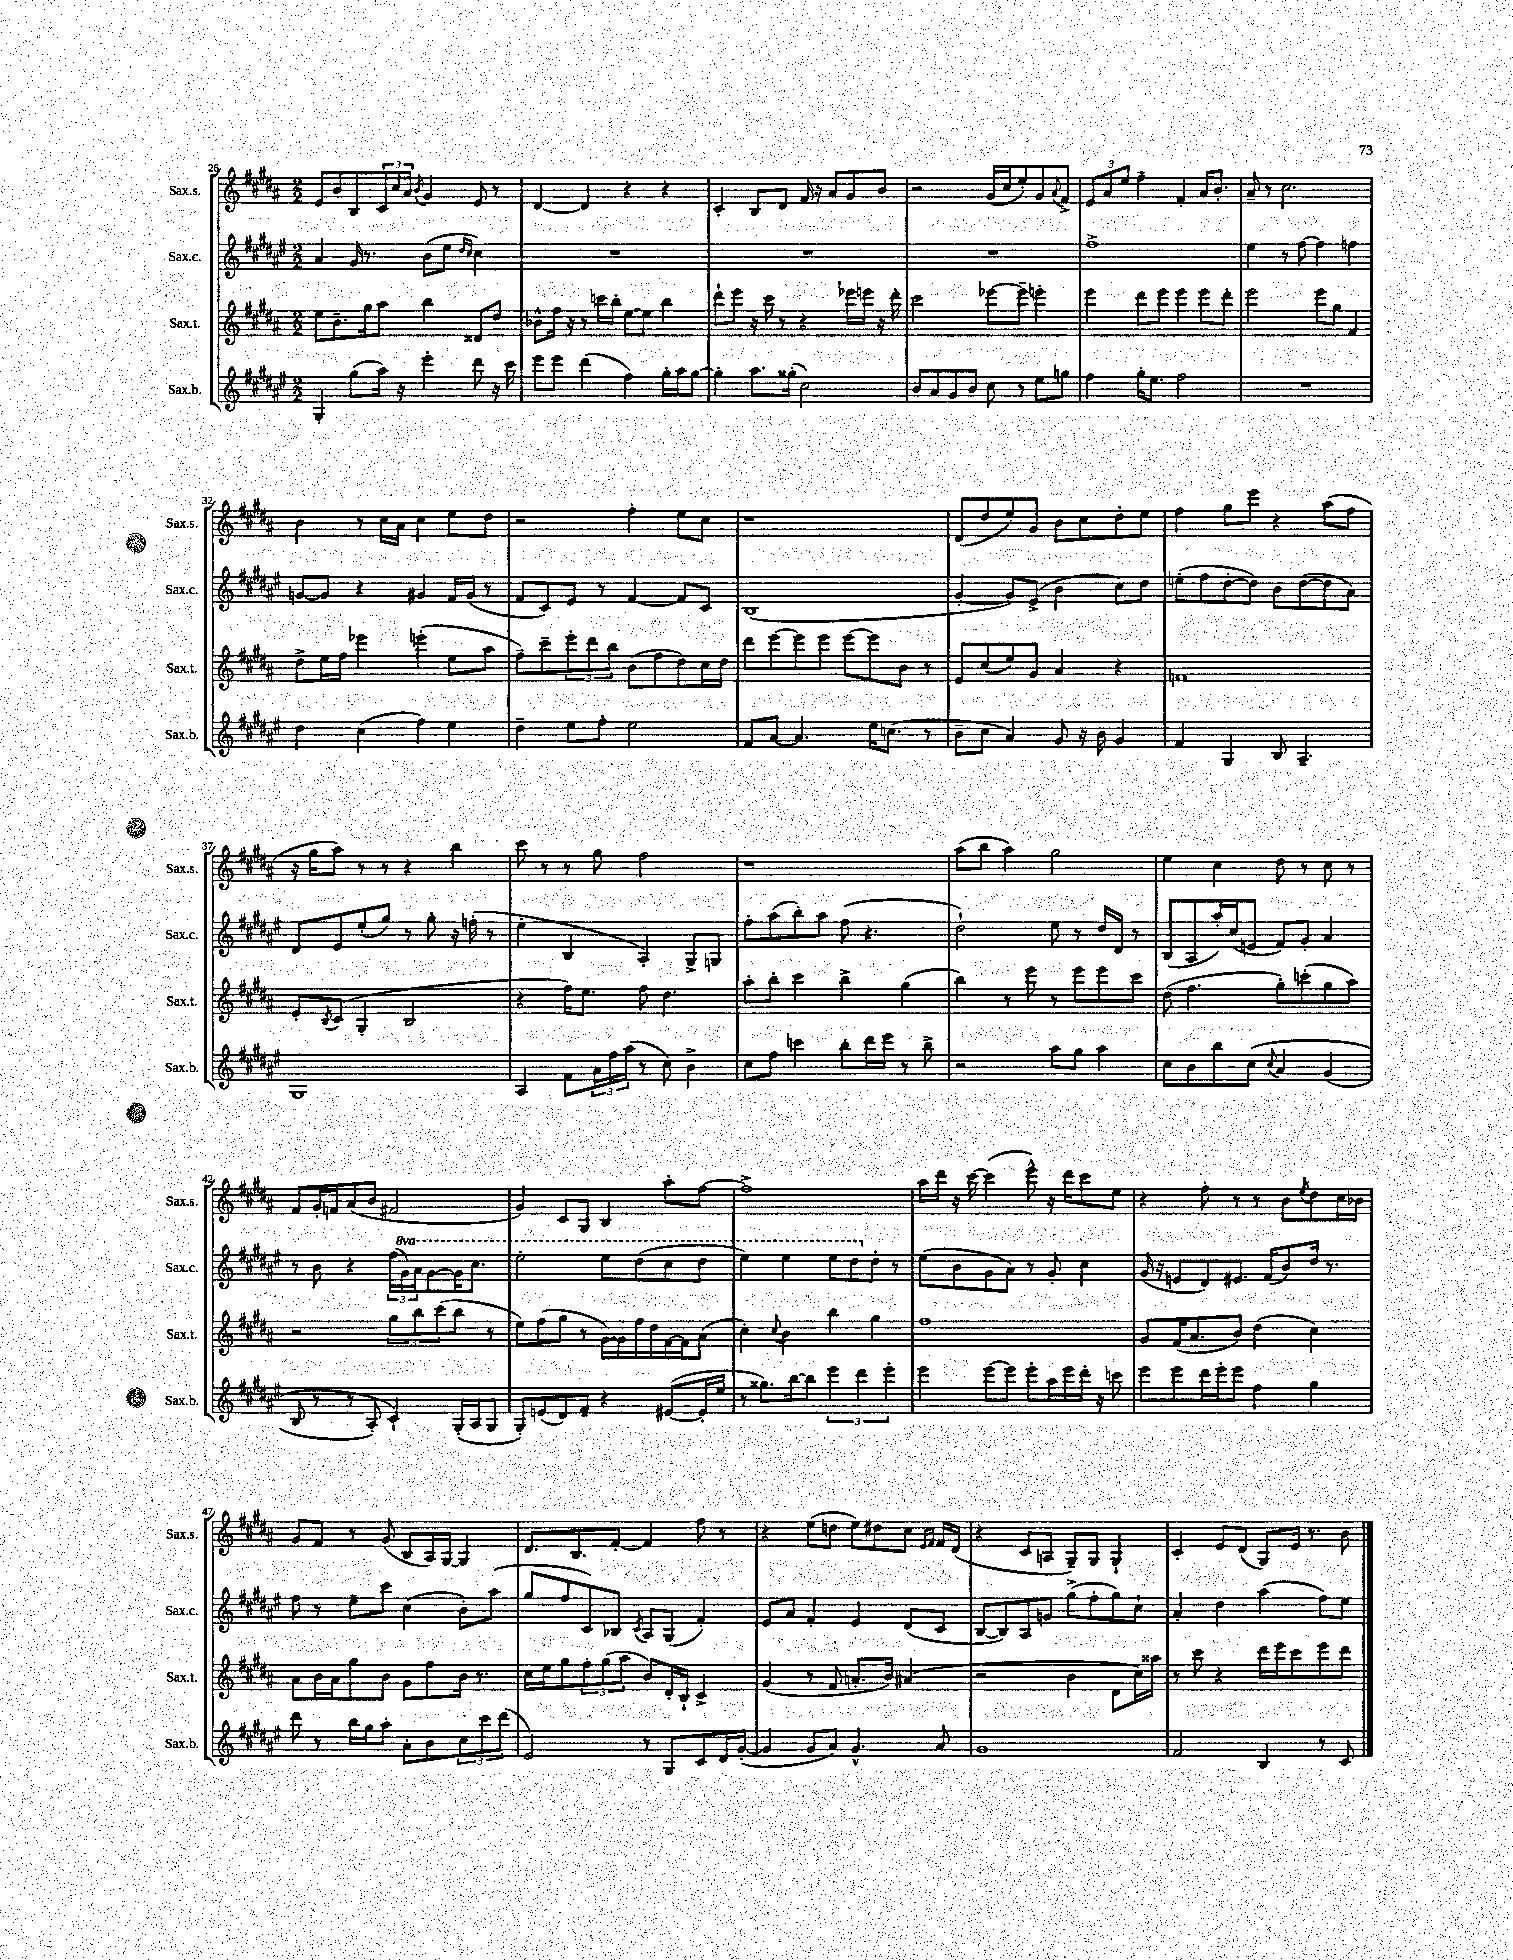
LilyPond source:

<<
\new StaffGroup <<
\new Staff = "s0" \with { instrumentName = "Sax.s." shortInstrumentName = "Sax.s." } {
    \clef treble \key b \major \numericTimeSignature \time 2/2
    e'8 b'8 b8 \tuplet 3/2 { cis'16 cis''16 ais'16 } \acciaccatura { b'8 } gis'4 e'8 r8 |
    dis'4~ dis'4 r4 r4 |
    cis'4-. b8 dis'8 fis'16 r16 ais'8 gis'8 b'8 |
    r2 gis'16( cis''16 e''8-.) gis'8 \appoggiatura { ais'8 } fis'8-> |
    \tuplet 3/2 { e'8 ais'8 e''8 } fis''4-- fis'4-. ais'16 b'8.-. |
    ais'8-- r8 cis''2. |
    b'4 r8 cis''16 ais'16 cis''4 e''8 dis''8 |
    r2 fis''4-. e''8 cis''8 |
    r1 |
    dis'8( dis''8 e''8) gis'8 b'8 cis''8 dis''8-. e''8 |
    fis''4 gis''8 e'''8 r4 ais''8( fis''8 |
    r16 gis''16 ais''8) r8 r8 r4 b''4 |
    cis'''8 r8 r8 gis''8 fis''2 |
    r1 |
    ais''8( b''8 ais''4) gis''2 |
    e''4 cis''4 dis''8 r8 cis''8 r8 |
    fis'8 gis'16-. f'16 ais'8( b'8 fis'2 |
    gis'4) cis'8 gis8 b4 ais''8-. fis''8~ |
    fis''1-> |
    ais''16 dis'''16 r16 cis'''16~ cis'''4( e'''8-^) r16 dis'''16 cis'''8 e''8 |
    r4 fis''8-. r8 r8 b'8 \acciaccatura { e''8 } dis''8 cis''16 bes'16 |
    gis'8 fis'8 r8 gis'8( b8 ais16) gis16~ gis4 |
    dis'8. b8. fis'8~-. fis'4 fis''8 r8 |
    r4 e''8( d''8 e''8) dis''8 cis''8 \grace { e'16 fis'16 } fis'16 dis'16( |
    r4 cis'8 a8 gis8--) gis8 gis4-! |
    cis'4-. e'8 dis'8( gis8) e'16 r8. b'8 \bar "|." |
}
\new Staff = "s1" \with { instrumentName = "Sax.c." shortInstrumentName = "Sax.c." } {
    \clef treble \key fis \major \numericTimeSignature \time 2/2 \set Staff.ottavationMarkups = #ottavation-simple-ordinals
    ais'4 gis'16 r8. b'8( eis''8 \grace { dis''16 cis''16 } cis''4) |
    R1 |
    R1 |
    R1 |
    fis''1-> |
    eis''4 r8 fis''8~ fis''4 f''4 |
    g'8~ g'8 r4 gis'4 fis'16 gis'16( r8 |
    fis'8 cis'8) eis'8 r8 fis'4~ fis'8 cis'8 |
    b1( |
    gis'4~-. gis'8) eis'8->( b'4 cis''8) dis''8 |
    e''8-.( fis''8 dis''8~-. dis''8) b'8 dis''8~( dis''8 ais'8) |
    dis'8 eis'8 eis''8-.( gis''8) r8 gis''8-. r16 f''16-.( r8 |
    eis''4-. b4 ais4-.) gis8-> g8 |
    fis''8-. ais''8( b''8-.) ais''8 fis''8( r4. |
    dis''2-!) eis''8 r8 dis''16 dis'16 r8 |
    b8( ais8 ais''16-.) cis''16( e'8 fis'8) gis'8-. ais'4 |
    r8 b'8 r4 \tuplet 3/2 { fis''16( \ottava #1 gis''16) ais''16 } gis''8~ gis''16 cis'''8. |
    eis'''2-. eis'''8 dis'''8( cis'''8 dis'''8 |
    eis'''4) eis'''4 eis'''8 dis'''8 \ottava #0 dis''8-. r8 |
    eis''8( b'8 gis'8 ais'8) r8 gis'8-. cis''4 |
    gis'16( r16 e'8 dis'8) eis'8. fis'16( b'8) dis''16 r8. |
    fis''8 r8 eis''8-- cis'''8 cis''4( b'8-.) ais''8( |
    gis''8 fis''8 cis'8) bes8 \acciaccatura { cis'8 } ais8 gis8( fis'4-.) |
    eis'8 ais'8 fis'4-. eis'4 dis'8( cis'8 |
    b8~ b8) ais8 g'8 gis''8->( fis''8-. gis''8) cis''8-! |
    ais'4-. dis''4 ais''4( fis''8) eis''8 \bar "|." |
}
\new Staff = "s2" \with { instrumentName = "Sax.t." shortInstrumentName = "Sax.t." } {
    \clef treble \key b \major \numericTimeSignature \time 2/2
    e''8 b'8.-- gis''16 ais''8 b''4 disis'8 dis''8 |
    bes'8-^ fis''16 r16 r8 c'''16 b''16-. e''8~ e''8 b''4 |
    dis'''8-! e'''8 r16 cis'''16 r8 r4 ees'''16 e'''16 r16 dis'''16-. |
    cis'''2 ees'''8~ ees'''8-- e'''4-. |
    e'''4 dis'''8 e'''8 e'''4 e'''8 dis'''8-. |
    e'''2 e'''8 gis''8 fis'4 |
    dis''8-> e''16 fis''16 ees'''4 e'''4-.( e''8 ais''8 |
    fis''8--) cis'''8-- \tuplet 3/2 { e'''8-. dis'''8 b''8 } b'8( fis''8 dis''8) cis''16 dis''16 |
    dis'''8 e'''8~ e'''8 e'''8 e'''8~ e'''8 b'8 r8 |
    e'8 cis''8( e''8) gis'8 ais'4 r4 |
    f'1 |
    e'8-. \acciaccatura { b8 } cis'8( gis4-. b2 |
    r4 fis''16) e''8. fis''8 dis''4. |
    ais''8-. b''8-. cis'''4 b''4-> gis''4( |
    b''4) r8 e'''8 r8 e'''8 e'''8 cis'''8 |
    dis''8( fis''4. gis''8-.) c'''8-.( gis''8 ais''8) |
    r2 \tuplet 3/2 { gis''8 b''8 cis'''8( } b''8 r8 |
    e''8) fis''8( gis''8 r8 gis'16~) gis'16 fis''16 dis''16 fis'16~ fis'16 ais'8( |
    cis''4-.) \appoggiatura { cis''8 } b'4 b''4 gis''4 |
    fis''1 |
    gis'8 fis'16( ais'8. b'8) dis''4( cis''4) |
    ais'8 b'16 ais'16 gis''8 b'8 gis'8 fis''8 b'16 r8. |
    cis''16 e''16 gis''8 \tuplet 3/2 { fis''8-. gis''8( ais''8 } b'8) dis'16-. b16-! cis'4-> |
    gis'4( r8 fis'8 a'8.-. b'16) ais'4( |
    r2 b'4 dis'8 cis''16) aisis''16 |
    r8 cis'''8 r4 dis'''16 e'''16 cis'''8 e'''8 dis'''8 \bar "|." |
}
\new Staff = "s3" \with { instrumentName = "Sax.b." shortInstrumentName = "Sax.b." } {
    \clef treble \key fis \major \numericTimeSignature \time 2/2
    gis4-. gis''8( ais''16) r16 eis'''4-. dis'''8 r16 cis'''16 |
    eis'''8 eis'''8 dis'''4( fis''4) gis''16-. ais''16 gis''8~ |
    gis''4-. ais''8. gisis''16-.( cis''2) |
    b'8 ais'8 gis'8 b'8 cis''8 r8 eis''8 g''8 |
    fis''4 gis''16-. eis''8. fis''2 |
    R1 |
    dis''4 cis''4( fis''4) eis''4 |
    dis''4-- eis''8 fis''8-. eis''2 |
    fis'8 ais'8~ ais'4. eis''16 c''8.( r8 |
    b'8-- cis''8 ais'4) gis'8 r16 b'16 gis'4 |
    fis'4 gis4 b8 ais4.-- |
    gis1 |
    ais4 fis'8 \tuplet 3/2 { ais'16 fis''16 ais''16( } r8 cis''8) b'4-> |
    cis''8 fis''8 c'''4 b''8-. dis'''16 eis'''16 r8 b''8-> |
    r2 ais''8 gis''8 ais''4 |
    cis''8 b'8 b''8 cis''8\( \appoggiatura { cis''8 } ais'4 gis'4( |
    b8 r8 r8 ais8-.) cis'4-!\) gis16-.( ais16 gis8 |
    gis8-.) e'8( dis'8) fis'8-- r4 eis'8~( eis'16-. eis''16 |
    r8 gisis''8.) b''16~ b''8 \tuplet 3/2 { eis'''4 dis'''4 eis'''4-. } |
    eis'''4 eis'''8~ eis'''8 eis'''8-. ais''16 eis'''16 dis'''16-. r16 c'''8 |
    eis'''8 eis'''8 dis'''16 eis'''16-. eis'''8 fis''4 gis''4 |
    dis'''8 r8 b''16 gis''16 ais''8-. ais'8-. b'8 \tuplet 3/2 { cis''8 cis'''8 dis'''8( } |
    eis'2) r8 gis8 cis'8 dis'16 gis'16~-.( |
    gis'4 gis'8 ais'8) gis'4.-^ ais'8 |
    gis'1 |
    fis'2 b4 r8 cis'8 \bar "|." |
}
>>
>>
\layout { \context { \Score currentBarNumber = #26 } }
